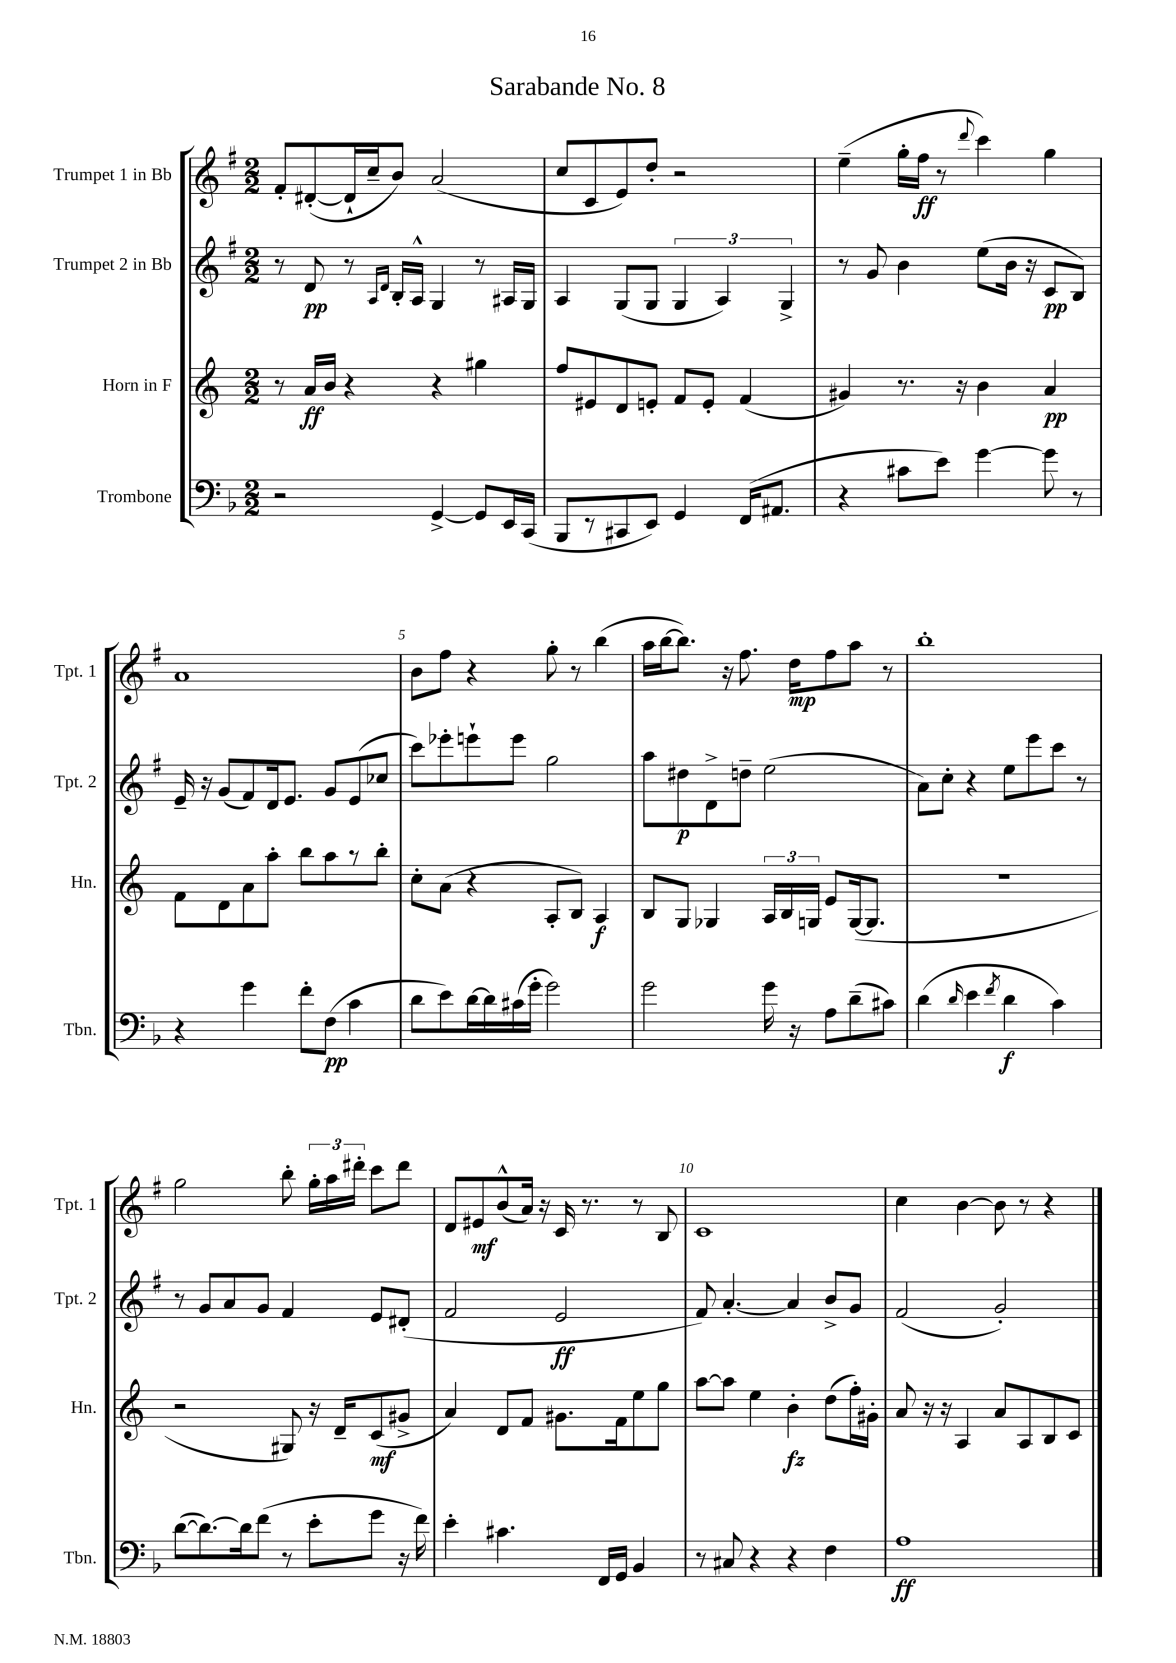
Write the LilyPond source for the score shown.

\header { title = "Sarabande No. 8" }
<<
\new StaffGroup <<
\new Staff = "s0" \with { instrumentName = "Trumpet 1 in Bb" shortInstrumentName = "Tpt. 1" } {
    \clef treble \key g \major \numericTimeSignature \time 2/2
    \autoBeamOff fis'8[-. dis'8~-.( dis'16-! c''16-- b'8]) a'2( |
    c''8[ c'8 e'8) d''8]-. r2 |
    e''4--( g''16[-. fis''16]\ff r8 \appoggiatura { d'''8 } c'''4) g''4 |
    a'1 |
    b'8[ fis''8] r4 g''8-. r8 b''4( |
    a''16[ b''16~ b''8.]) r16 fis''8. d''16[\mp fis''8 a''8] r8 |
    b''1-. |
    g''2 b''8-. \tuplet 3/2 { g''16[-. a''16 dis'''16]-. } c'''8[ dis'''8] |
    d'8[ eis'8\mf b'8-^( a'16]) r16 c'16 r8. r8 b8 |
    c'1 |
    c''4 b'4~ b'8 r8 r4 \bar "|." |
}
\new Staff = "s1" \with { instrumentName = "Trumpet 2 in Bb" shortInstrumentName = "Tpt. 2" } {
    \clef treble \key g \major \numericTimeSignature \time 2/2
    \autoBeamOff r8 d'8\pp r8 \grace { a16[ d'16] } b16[-. a16]-^ g4 r8 ais16[ g16] |
    a4 g8[( g8] \tuplet 3/2 { g4 a4) g4-> } |
    r8 g'8 b'4 e''8[( b'16] r16 c'8[\pp b8]) |
    e'16-- r16 g'8[( fis'8) d'16 e'8.] g'8[ e'8( ces''8] |
    c'''8[) ees'''8-. e'''8-! e'''8] g''2 |
    a''8[ dis''8\p d'8-> d''8]-- e''2( |
    a'8[) c''8]-. r4 e''8[ e'''8 c'''8] r8 |
    r8 g'8[ a'8 g'8] fis'4 e'8[ dis'8]-.( |
    fis'2 e'2\ff |
    fis'8) a'4.~-. a'4 b'8[-> g'8] |
    fis'2( g'2-.) \bar "|." |
}
\new Staff = "s2" \with { instrumentName = "Horn in F" shortInstrumentName = "Hn." } {
    \clef treble \key c \major \numericTimeSignature \time 2/2
    \autoBeamOff r8 a'16[\ff b'16] r4 r4 gis''4 |
    f''8[ eis'8 d'8 e'8]-. f'8[ e'8]-. f'4( |
    gis'4) r8. r16 b'4 a'4\pp |
    f'8[ d'8 a'8 a''8]-. b''8[ a''8 r8 b''8]-. |
    c''8[-. a'8]( r4 a8[-. b8]) a4\f |
    b8[ g8] ges4 \tuplet 3/2 { a16[ b16 g16] } e'8[ g16~( g8.] |
    R1 |
    r2 gis8) r16 d'16[-- c'8\mf( gis'8]-> |
    a'4) d'8[ f'8] gis'8.[ f'16 e''8 g''8] |
    a''8[~ a''8] e''4 b'4-.\fz d''8[( f''16-.) gis'16]-. |
    a'8 r16 r16 a4 a'8[ a8 b8 c'8] \bar "|." |
}
\new Staff = "s3" \with { instrumentName = "Trombone" shortInstrumentName = "Tbn." } {
    \clef bass \key f \major \numericTimeSignature \time 2/2
    \autoBeamOff r2 g,4~-> g,8[ e,16 c,16]( |
    bes,,8[ r8 cis,8 e,8]) g,4 f,16[( ais,8.] |
    r4 cis'8[ e'8]) g'4~ g'8 r8 |
    r4 g'4 f'8[-. f8]\pp( c'4 |
    d'8[ e'8) d'16~ d'16 cis'16( g'16]-. g'2) |
    g'2 g'16 r16 a8[ d'8--( cis'8]) |
    d'4( \grace { d'16 } e'4 \acciaccatura { f'8 } d'4\f c'4) |
    d'8[~( d'8.~) d'16 f'8]( r8 e'8[-. g'8] r16 f'16) |
    e'4-. cis'4. f,16[ g,16] bes,4 |
    r8 cis8 r4 r4 f4 |
    a1\ff \bar "|." |
}
>>
>>
\layout { \context { \Score \override BarNumber.break-visibility = ##(#f #t #t) barNumberVisibility = #(every-nth-bar-number-visible 5) } }
